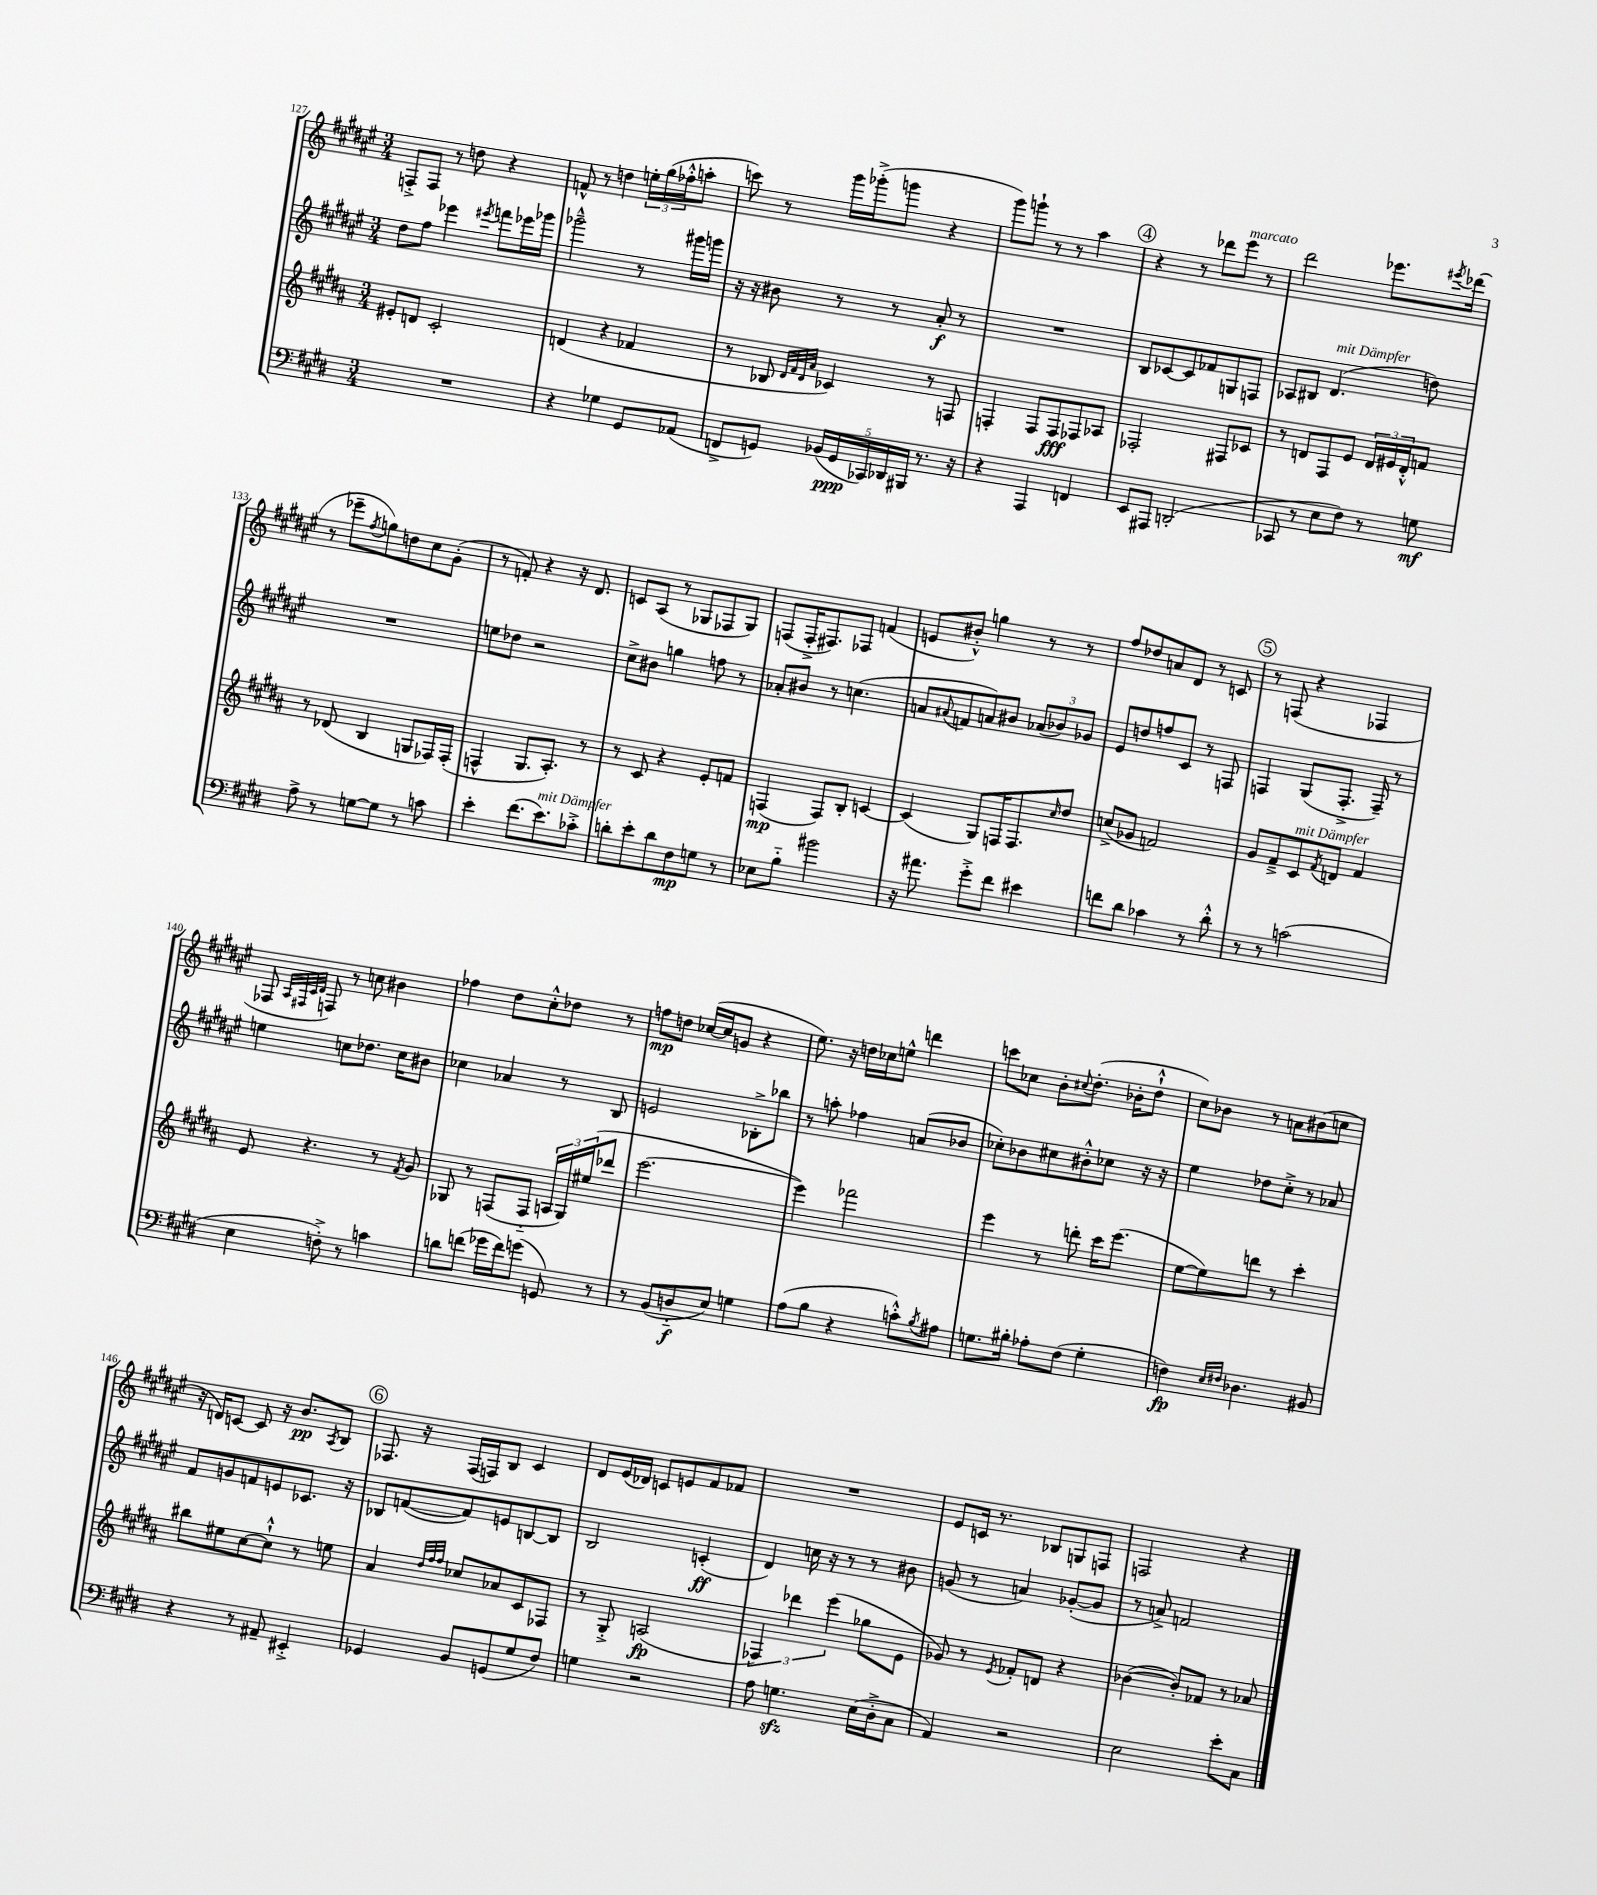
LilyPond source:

<<
\new StaffGroup <<
\new Staff = "s0" {
    \clef treble \key fis \major \numericTimeSignature \time 3/4
    f8-.-> f8 r8 d''8 r4 |
    f'8-^ r8 d''4 \tuplet 3/2 { e''16-. gis''16( fes''16-.-^ } a''8-. |
    c'''8) r8 gis'''16 ges'''16-.->( g'''8 r4 |
    gis'''8) g'''8-! r8 r8 ais''4 |
    \mark \markup { \circle "4" } r4 r8 des'''8 eis'''8^\markup { \italic "marcato" } r8 |
    dis'''2 ees'''8. \acciaccatura { eis'''8 } des'''16( |
    r8 ees'''8-- \acciaccatura { fis''8 } g''8) d''8 cis''8 gis'8-.( |
    r8 f'8-.) r4 r16 dis'8. |
    c'8 ais8( r8 ges8 fes8 ges8) |
    f8( f16-.-> fis8.) fes8 f'4( |
    e'8 bis'8-.-^) g''4 r8 r8 |
    fis''8 des''8 a'8 dis'8 r8 c'8 |
    \mark \markup { \circle "5" } r8 f8( r4 fes4 |
    fes8 \grace { ais32 fis32 cis'32 dis'32 } f8) r8 c''8 bis'4 |
    fes''4 dis''8 cis''8-.-^ des''8 r8 |
    f''8\mp d''8 ces''16~( ces''16 g'8 r4 |
    eis''8.) r16 d''16 ces''16 e''8-^ d'''4 |
    c'''8 ces''8 b'8-. \appoggiatura { cis''8 } dis''8.-.( bes'16-. dis''8-!-^ |
    cis''8) bes'8 r8 a'8 bis'8( c''8 |
    r16 d'16) c'8~ c'8 r16 b'8.\pp \acciaccatura { ais8 } b8 |
    \mark \markup { \circle "6" } fes8. r16 fes16( f16) b8 cis'4 |
    dis'8 eis'16( des'16) c'8 e'8 fis'8 fes'8 |
    R2. |
    eis'8 c'16 r8. bes8 g8 f8 |
    f2 r4 \bar "|." |
}
\new Staff = "s1" {
    \clef treble \key fis \major \numericTimeSignature \time 3/4
    dis''8 fis''8 ees'''4 \acciaccatura { eis'''8 } f'''8 ees'''16 ges'''16 |
    ges'''2---^ r8 gis'''16 g'''16 |
    r16 r16 bis'8 r8 r8 ais'8-.\f r8 |
    R2. |
    \mark \markup { \circle "4" } b8 ces'8~ ces'8 fes'8 g8 f8 |
    aes8 bis8 dis'4.^\markup { \italic "mit Dämpfer" }( d''8) |
    R2. |
    e''8 des''8 r2 |
    cis''8-> bis'8 g''4 f''8 r8 |
    aes'8-. bis'8 r8 c''4.( |
    a'8 \appoggiatura { ais'8 } f'8 a'8) bis'8 \tuplet 3/2 { aes'8( bes'8) ges'8 } |
    eis'8 d''8 f''8 cis'8 r8 f8 |
    \mark \markup { \circle "5" } f4 gis8( f8.-.-> f16--) r8 |
    e''4 c''8 des''8. c''16 bis'8 |
    ces''4 aes'4 r8 b8 |
    e'2 bes8-.-> bes''8 |
    r8 a''8-. fes''4 a'8( bes'8 |
    ces''8-.) bes'8 cis''8 bis'8-.-^ ces''8 r16 r16 |
    eis''4 des''8 cis''8-.-> r8 aes'8 |
    fis'8 g'8 f'8 e'8 ces'8. r16 |
    \mark \markup { \circle "6" } bes8 f'8~( f'8) e'8 b8~ b8 |
    b2 c'4-.\ff( |
    dis'4) c''16 r16 r8 r8 bis'8 |
    g'8( r8 a'4) ges'8~-.( ges'8 |
    r8 a'8->) f'2 \bar "|." |
}
\new Staff = "s2" {
    \clef treble \key b \major \numericTimeSignature \time 3/4
    eis'8-. d'8 cis'2-. |
    d'4( r4 fes'4 |
    r8 bes8 \grace { dis'32 fis'32 dis'32 ais'32 } ces'4) r8 f8 |
    f4-. f8 f8\fff fes8 aes8 |
    \mark \markup { \circle "4" } fes2-. fis8 ces'8 |
    r8 d'8 fis8 e'8 \tuplet 3/2 { d'16 eis'16 d'16-.-^ } f'8 |
    r8 des'8( b4 g8 fes16) fes16-.( |
    f4-^ gis8. ais8.-.) r8 |
    r8 cis'8 r4 e'8-. f'8 |
    f4\mp( f8) b8-. c'4~ |
    c'4( gis8) f16 f8. \grace { cis''16 } dis''8 |
    c''8->( ges'8 f'2) |
    \mark \markup { \circle "5" } gis'8 fis'8---> cis'8^\markup { \italic "mit Dämpfer" } \acciaccatura { fis'8 } d'8 fis'4 |
    e'8 r4. r8 \acciaccatura { fis'8 } gis'8 |
    ges8 r8 f8( f8-_ \tuplet 3/2 { a16 ges16) eis''16( } des'''8 |
    e'''2.~ |
    e'''4) fes'''2 |
    e'''4 r8 d'''8-. cis'''16 e'''8.( |
    e''8~ e''8) d'''8 r8 cis'''4-. |
    bis''8 eis''8 cis''8~ cis''8-!-^ r8 e''8 |
    \mark \markup { \circle "6" } ais'4 \grace { dis''32 fis''32 fis''32 } ces''8 aes'8 cis'8 fes8 |
    r8 gis8-.-> a2\fp( |
    \tuplet 3/2 { fes4) des'''4 e'''4( } ges''8 e'8 |
    ges'8) r8 \acciaccatura { e'8 } fes'8-. d'8 r4 |
    bes'4~( bes'8-.) fes'8 r8 aes'8 \bar "|." |
}
\new Staff = "s3" {
    \clef bass \key e \major \numericTimeSignature \time 3/4
    R2. |
    r4 ges4 gis,8 aes,8( |
    f,8-> g,8) \tuplet 5/4 { bes,16( g,16\ppp ces,16) des,16 bis,,16 } r8. r16 |
    r4 a,,4 f,4 |
    \mark \markup { \circle "4" } e,8 ais,,8 d,2-.( |
    ces,8 r8 e8 fis8) r8 g8\mf |
    a8-> r8 g8~ g8 r8 c'8 |
    e'4-. fis'8.( e'8.^\markup { \italic "mit Dämpfer" }) ces'8-.-> |
    d'8-. e'8-. d'8 fis8\mp g8 r8 |
    ees8 b8-_ bis'2 |
    r16 ais'8. gis'8-.-> fis'8 eis'4 |
    f'8 dis'8 ces'4 r8 dis'8-.-^ |
    \mark \markup { \circle "5" } r8 r8 c'2( |
    e4 f8-.->) r8 c'4 |
    d'8 f'8( ges'16 f'16) g'8( g,8) r8 |
    r8 b,8( d8-_\f e8) g4 |
    a8( b8 r4 c'8-.-^) \acciaccatura { b8 } ais8 |
    g8. bis16-. aes8-. fis8( g4-. |
    f4\fp) \grace { e16 fis16 } des4. bis,8 |
    r4 r8 ais,8-- eis,4-.-> |
    \mark \markup { \circle "6" } ges,4 b,8 g,8( gis8 fis8) |
    g4 r2 |
    a8 g4.\sfz e16( dis16-.-> cis8 |
    a,4) r2 |
    e2 e'8-. cis8 \bar "|." |
}
>>
>>
\layout { \context { \Score currentBarNumber = #127 } }
